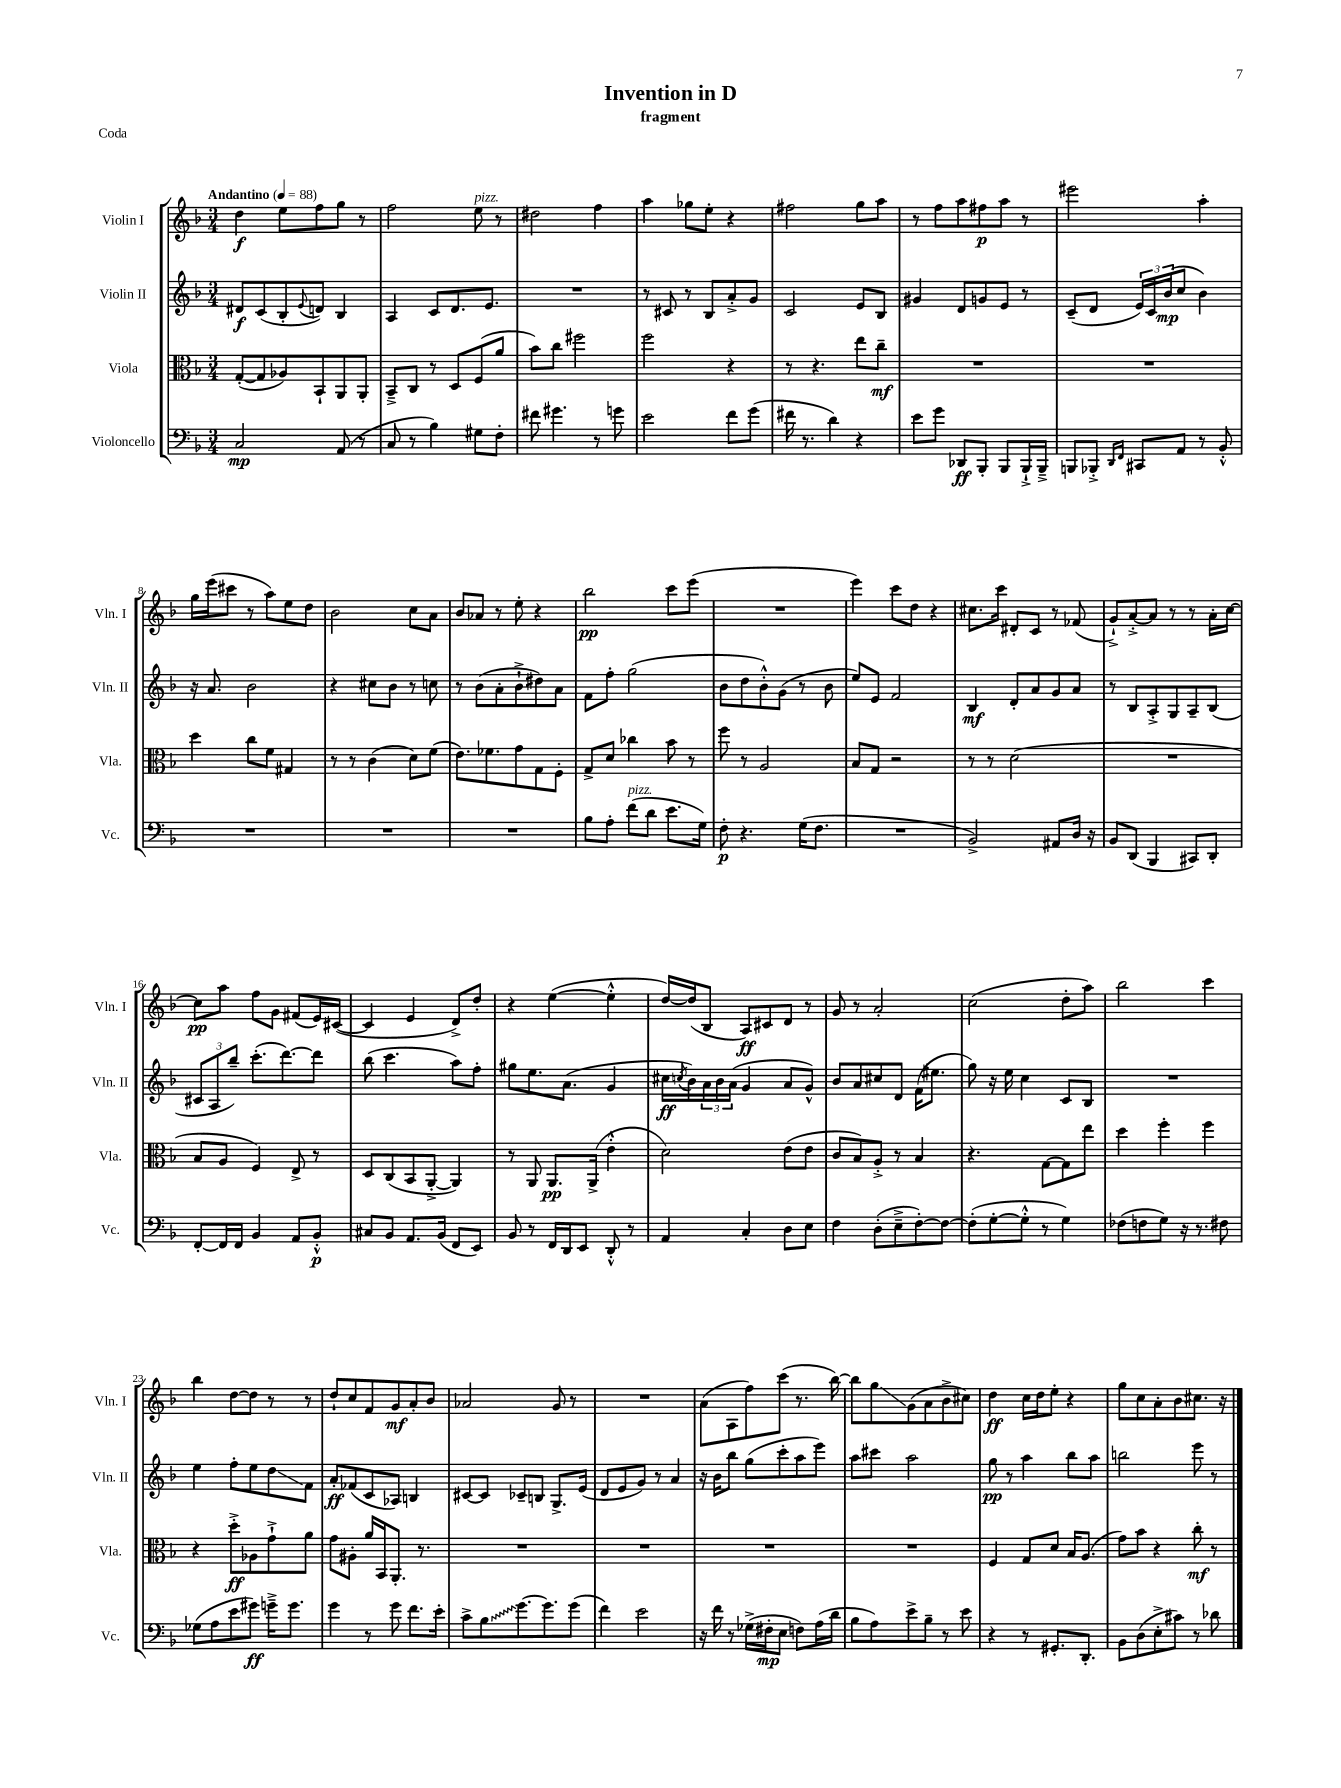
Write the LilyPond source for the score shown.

\header { title = "Invention in D" subtitle = "fragment" piece = "Coda" }
<<
\new StaffGroup <<
\new Staff = "s0" \with { instrumentName = "Violin I" shortInstrumentName = "Vln. I" } {
    \clef treble \key f \major \numericTimeSignature \time 3/4 \tempo "Andantino" 4 = 88
    d''4\f e''8 f''8 g''8 r8 |
    f''2 e''8^\markup { \italic "pizz." } r8 |
    dis''2 f''4 |
    a''4 ges''8 e''8-. r4 |
    fis''2 g''8 a''8 |
    r8 f''8 a''8 fis''8\p a''8 r8 |
    eis'''2 a''4-. |
    g''16 e'''16( cis'''8 r8 a''8) e''8 d''8 |
    bes'2 c''8 a'8 |
    bes'8 aes'8 r8 e''8-. r4 |
    bes''2\pp c'''8 e'''8( |
    R2. |
    e'''4) c'''8 d''8 r4 |
    cis''8. c'''16 dis'8-. c'8 r8 fes'8( |
    g'8-!->) a'8~-.-> a'8 r8 r8 a'16-. c''16~ |
    c''8\pp a''8 f''8 g'8 fis'8( e'16) cis'16~( |
    cis'4 e'4 d'8->) d''8-. |
    r4 e''4~( e''4-.-^ |
    d''16~) d''16( bes8 a8\ff) cis'8 d'8 r8 |
    g'8 r8 a'2-. |
    c''2( d''8-. a''8) |
    bes''2 c'''4 |
    bes''4 d''8~ d''8 r8 r8 |
    d''8-! c''8 f'8 g'8\mf a'8-. bes'8 |
    aes'2 g'8 r8 |
    R2. |
    a'8( a8 f''8) c'''8( r8. bes''16~) |
    bes''8 g''8\glissando g'8( a'8 bes'8-> cis''8) |
    d''4\ff c''16 d''16 e''8-. r4 |
    g''8 c''8 a'8-. bes'8 cis''8. r16 \bar "|." |
}
\new Staff = "s1" \with { instrumentName = "Violin II" shortInstrumentName = "Vln. II" } {
    \clef treble \key f \major \numericTimeSignature \time 3/4
    dis'8\f c'8( bes8-. \appoggiatura { e'8 } d'8) bes4 |
    a4 c'8 d'8. e'8. |
    R2. |
    r8 cis'8 r8 bes8 a'8-.-> g'8 |
    c'2 e'8 bes8 |
    gis'4 d'8 g'8 e'8 r8 |
    c'8--( d'8 \tuplet 3/2 { e'16) c'16 bes'16\mp( } c''8 bes'4) |
    r16 a'8. bes'2 |
    r4 cis''8 bes'8 r8 c''8 |
    r8 bes'8( a'8-. bes'8-!-> dis''8) a'8 |
    f'8 f''8-. g''2( |
    bes'8 d''8 bes'8-.-^) g'8( r8 bes'8 |
    e''8) e'8 f'2 |
    bes4\mf d'8-. a'8 g'8 a'8 |
    r8 bes8 a8-.-> g8 a8-- bes8( |
    \tuplet 3/2 { cis'8 a8 bes''8--) } c'''8.-.( d'''8.~) d'''8 |
    bes''8( c'''4. a''8) f''8-. |
    gis''8 e''8. a'8.( g'4 |
    cis''16\ff \acciaccatura { c''8 } bes'16) \tuplet 3/2 { a'16 bes'16 a'16( } g'4 a'8 g'8-^) |
    bes'8 a'8 cis''8 d'8 f'16( eis''8. |
    g''8) r16 e''16 c''4 c'8 bes8 |
    R2. |
    e''4 f''8-. e''8 d''8\glissando f'8 |
    a'8-.\ff fes'8( c'8 aes8) b4 |
    cis'8~ cis'8 ces'8-- b8 g8.-> e'16( |
    d'8 e'8 g'8) r8 a'4 |
    r16 bes'16 bes''8 g''8( c'''8-. a''8 e'''8) |
    a''8 cis'''8 a''2 |
    g''8\pp r8 a''4 bes''8 a''8 |
    b''2 e'''8 r8 \bar "|." |
}
\new Staff = "s2" \with { instrumentName = "Viola" shortInstrumentName = "Vla." } {
    \clef alto \key f \major \numericTimeSignature \time 3/4
    g8~-.( g8 aes8) bes,8-! a,8 a,8-. |
    bes,8---> c8 r8 d8 f8( a'8 |
    bes'8) c''8 fis''2 |
    f''2 r4 |
    r8 r4. e''8 c''8--\mf |
    R2. |
    R2. |
    d''4 c''8 f'8 gis4 |
    r8 r8 c'4( d'8) f'8( |
    e'8.) fes'8. g'8 g8 f8-. |
    g8-> d'8 ces''4 bes'8 r8 |
    f''8 r8 a2 |
    bes8 g8 r2 |
    r8 r8 d'2( |
    R2. |
    bes8 a8 f4) e8-> r8 |
    d8 c8( bes,8 a,8~-.-> a,4) |
    r8 a,8 a,8.\pp a,16->( e'4-.-^ |
    d'2) e'8( e'8 |
    c'8 bes8) a8-.-> r8 bes4 |
    r4. g8~ g8 e''8 |
    d''4 f''4-. f''4 |
    r4 d''8-.->\ff aes8 g'8-!-> a'8 |
    g'8 ais8-. a'16 bes,16 a,8.-. r8. |
    R2. |
    R2. |
    R2. |
    R2. |
    f4 g8 d'8 bes16 a8.( |
    g'8) bes'8 r4 c''8-.\mf r8 \bar "|." |
}
\new Staff = "s3" \with { instrumentName = "Violoncello" shortInstrumentName = "Vc." } {
    \clef bass \key f \major \numericTimeSignature \time 3/4
    c2\mp a,8( r8 |
    c8 r8 bes4) gis8 f8-. |
    fis'8 gis'4. r8 g'8 |
    e'2 f'8 g'8( |
    fis'16 r8. d'4) r4 |
    e'8 g'8 des,8\ff bes,,8-. bes,,8 bes,,16-!-> bes,,16---> |
    b,,8 bes,,8-.-> \grace { d,16 f,16 } cis,8 a,8 r8 bes,8-.-^ |
    R2. |
    R2. |
    R2. |
    bes8 a8-. f'8^\markup { \italic "pizz." }( d'8 e'8. g16) |
    f8-.\p r4. g16( f8. |
    R2. |
    bes,2->) ais,8 d16 r16 |
    bes,8 d,8( bes,,4 cis,8) d,8-. |
    f,8~-. f,16 f,16 bes,4 a,8 bes,8-.-^\p |
    cis8 bes,8 a,8. bes,16( f,8 e,8) |
    bes,8 r8 f,16 d,16 e,8 d,8-.-^ r8 |
    a,4 c4-. d8 e8 |
    f4 d8-.( e8---> f8~-.) f8~ |
    f8-.( g8~-. g8-.-^ r8 g4) |
    fes8( f8 g8) r16 r8. fis8 |
    ges8( a8 e'8 gis'8\ff) g'16---> g'8. |
    g'4 r8 g'8 f'8. e'16-. |
    c'8-> \once \override Glissando.style = #'zigzag bes8\glissando g'8.~ g'8. g'8( |
    f'4) e'2 |
    r16 f'16 r8 ges16->( fis16-.\mp e8 f8) a16( d'16 |
    bes8 a8) e'8-> bes8-- r8 e'8 |
    r4 r8 gis,8.-. d,8.-. |
    bes,8 d8( e8-.-> cis'8) r8 des'8 \bar "|." |
}
>>
>>
